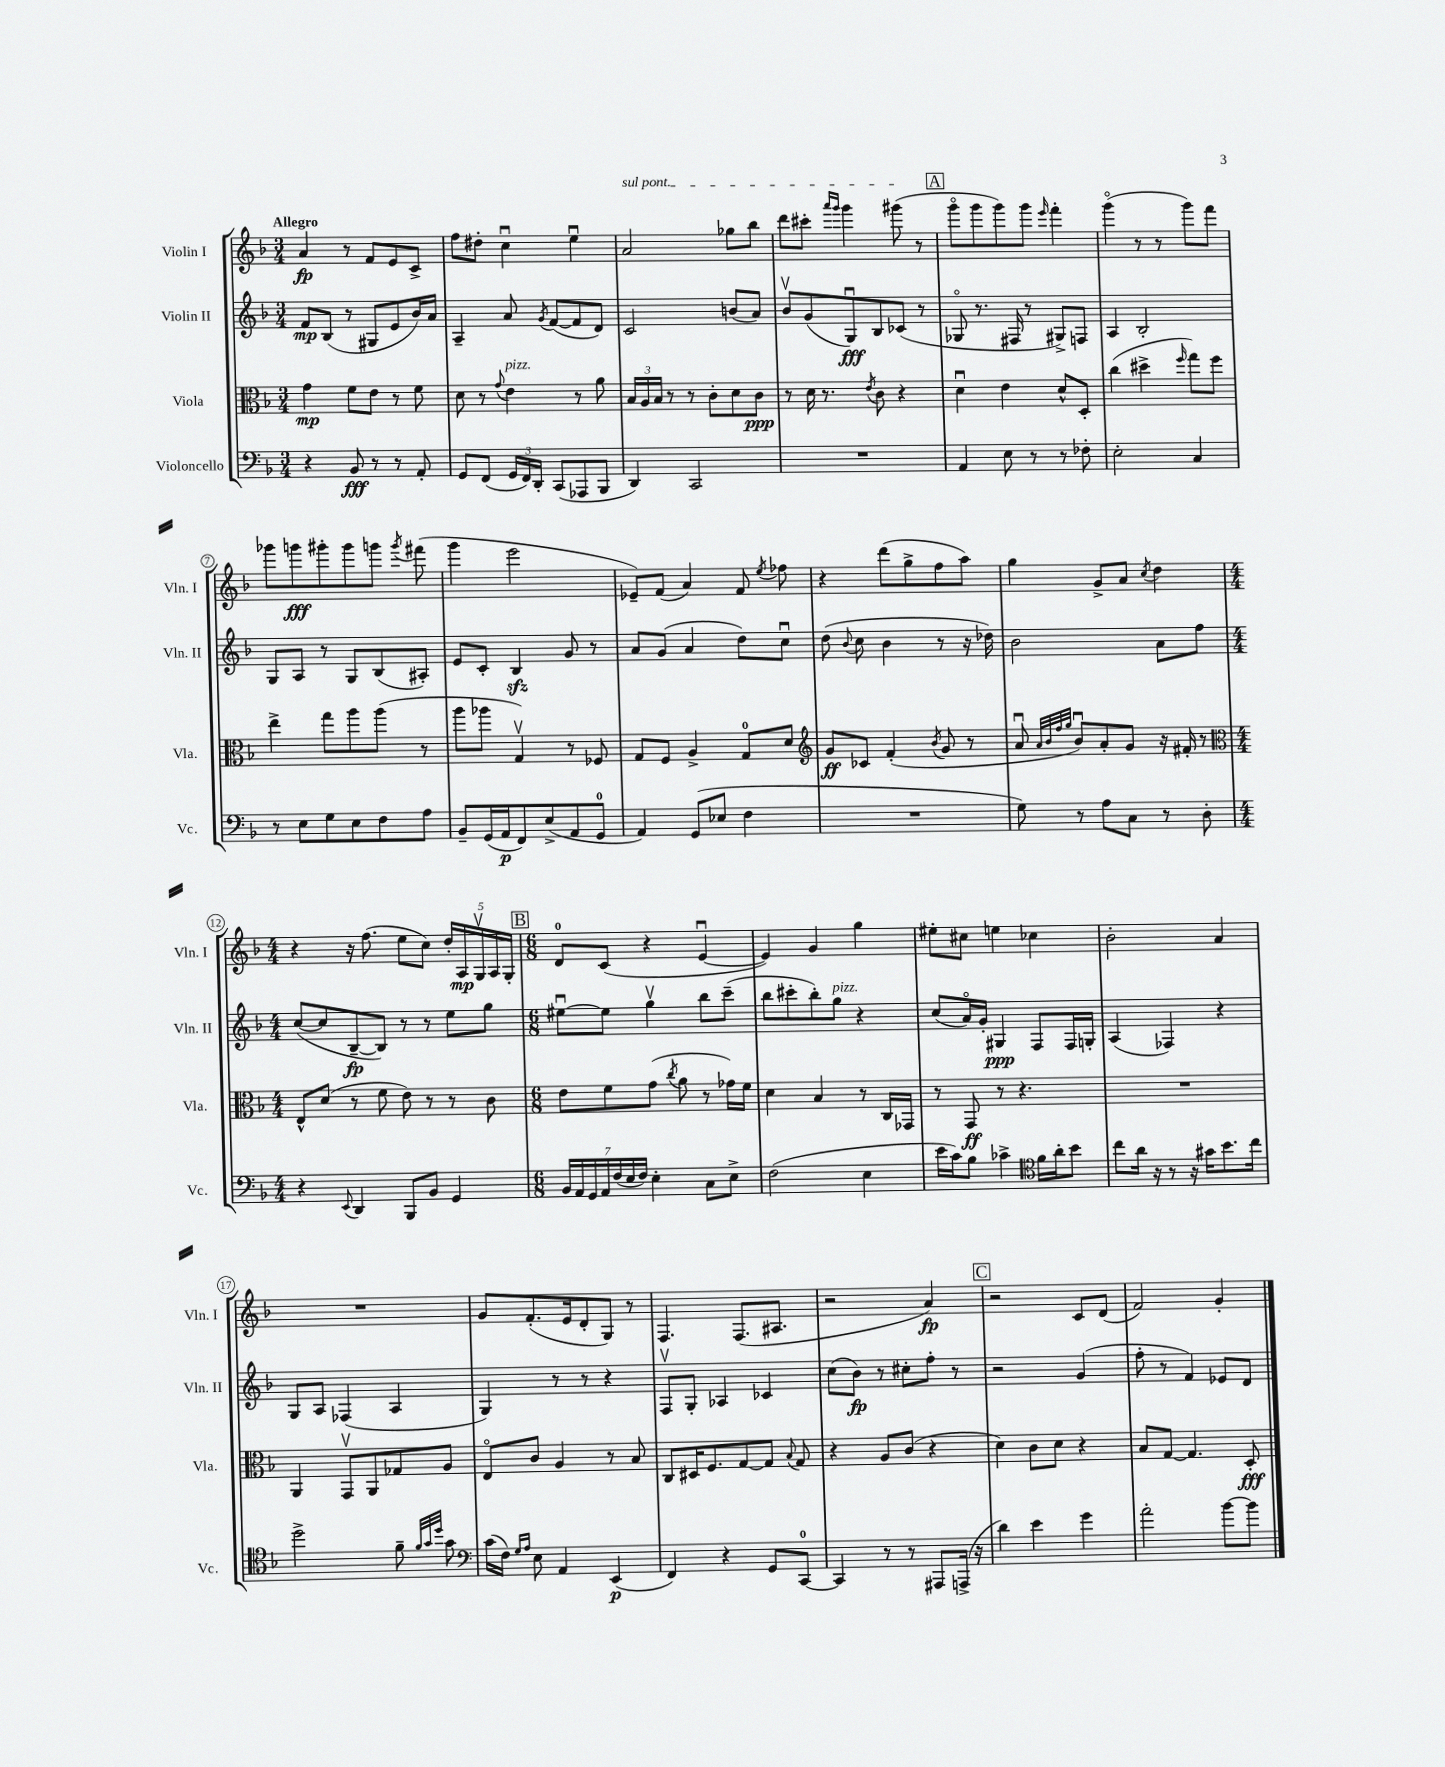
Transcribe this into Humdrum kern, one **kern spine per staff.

**kern	**kern	**kern	**kern
*staff4	*staff3	*staff2	*staff1
*clefF4	*clefC3	*clefG2	*clefG2
*k[b-]	*k[b-]	*k[b-]	*k[b-]
*M3/4	*M3/4	*M3/4	*M3/4
4r	4g\	8f/L	4a/
.	.	(8B-/J	.
8BB-/	8f\L	8r	8r
8r	8e\J	8G#/L	8f/L
8r	8r	8e/	8e/
8AA'/	8f\	16b-/L)	8c^/J
.	.	16a/JJ	.
=	=	=	=
8GG/L	8d\	4A~/	8ff\L
(8FF/J	8r	.	8dd#'\J
.	8qqg/	.	.
24GG/LL	4e\	8a/	4ccu\
24FF/)	.	.	.
24DD'/JJ	.	.	.
.	.	8qg/	.
(8CC/L	.	([8f/L	.
8AAA-/	8r	8f/]	4eeu\
8BBB-/J	8a\	8d/J)	.
=	=	=	=
4DD/)	24B-/LL	2c/	2a/
.	24A/	.	.
.	24B-/JJ	.	.
.	8r	.	.
2CC/	8r	.	.
.	8c'\L	.	.
.	8d\	(8b/L	8gg-\L
.	8c\J	8a/J)	8bb-\J
=	=	=	=
2.r	8r	8b-v/L	8ddd\L
.	16d\	(8g/	8ccc#'\J
.	8.r	.	.
.	.	.	16qqaaa/LL
.	.	.	16qqggg/JJ
.	.	8Gu/)	4ggg\
.	8qe/	.	.
.	8c\	8B-/	.
.	4r	(8c-/J	(8ggg#\
.	.	8r	8r
=	=	=	=
4AA/	4du\	8G-o/	8gggo\L
.	.	8.r	8ggg\
8E\	4e\	.	8ggg\)
.	.	16F#/	.
8r	.	8r	8ggg\J
.	.	.	16qqeee/
8r	8d^^/L	8G#^/L)	4fff'\
8F-'\	8D'/J	8F/J	.
=	=	=	=
2E'\	(4cc\	4A/	(4gggo\
.	4dd#^\	2B-'/	8r
.	.	.	8r
.	16qqff/	.	.
4C/	8gg\L)	.	8ggg\L)
.	8ff\J	.	8fff\J
=	=	=	=
8r	4ee^\	8G/L	8ggg-\L
8E\L	.	8A/J	8ggg\
8G\	8gg\L	8r	8ggg#'\
8E\	8aa\	8G/L	8ggg#\
8F\	(8aa\J	(8B-/	8ggg\J
.	.	.	8qggg/
8A\J	8r	8A#'/J)	(8fff#\
=	=	=	=
8BB-~/L	8aa\L	8e/L	4ggg\
(16GG/L	8aa-\J	8c'/J	.
16AA/J	.	.	.
8FF/)	4Gv/)	4B-/	2eee\
(8E^/	.	.	.
8AA/	8r	8g/	.
8GG/J	8F-/	8r	.
=	=	=	=
4AA/)	8G/L	8a/L	8e-~/L)
.	8F/J	(8g/J	(8f/J
(8GG/L	4A^/	4a/	4a/)
8E-/J	.	.	.
4F\	8G/L	8dd\L)	8f/
.	.	.	8qee/
.	8d/J	8ccu\J	8ff-\
=	=	=	=
*	*clefG2	*	*
2.r	8g/L	(8dd\	4r
.	.	8qqb-/	.
.	8c-/J	8cc\	.
.	(4f'/	4b-\	(8ddd\L
.	.	.	8gg^\
.	8qb-/	.	.
.	8g/	8r	8ff\
.	8r	16r	8aa\J)
.	.	16dd-\)	.
=	=	=	=
8G\)	8au/	2b-\	4gg\
.	32qqa/LLL	.	.
.	32qqb-/	.	.
.	32qqff/	.	.
.	32qqgg/JJJ	.	.
8r	8b-u/L)	.	.
8A\L	8a'/	.	8g^/L
8C\J	8g/J	.	8a/J
.	.	.	8qcc/
8r	16r	8a\L	4dd\
.	16f#'/	.	.
8D'\	8r	8ff\J	.
=	=	=	=
*	*clefC3	*	*
*M4/4	*M4/4	*M4/4	*M4/4
4r	8E^^/L	([8cc/L	4r
.	(8d/J	8cc/]	.
8qqEE/	.	.	.
4DD/	8r	[8B-~/	16r
.	.	.	(8.ff\
.	8f\	8B-/]J)	.
8BBB-/L	8e\)	8r	8ee\L
8BB-/J	8r	8r	8cc\J)
4GG/	8r	8ee\L	20dd'/LL
.	.	.	20A/
.	.	.	20Gv/
.	8c\	8gg\J	.
.	.	.	20A/
.	.	.	20G'/JJ
=	=	=	=
*M6/8	*M6/8	*M6/8	*M6/8
28BB-/LL	8e\L	[8ee#u\L	8d/L
28AA/	.	.	.
28GG/	.	.	.
28AA/	.	.	.
.	8f\	8ee#\]J	(8c/J
(28F/	.	.	.
28E/	.	.	.
28F/JJ)	.	.	.
4E'\	(8g\J	4ggv\	4r
.	8qcc/	.	.
.	8a\	.	.
8C\L	8r	8bb-\L	[4eu/
8E^\J	16g-\LL)	(8ccc~\J	.
.	16f\JJ	.	.
=	=	=	=
(2F\	4d\	8bb-\L	4e/])
.	.	8ccc#'\	.
.	4B-/	8bb-'\)	4g/
.	.	8gg\J	.
4E\	8r	4r	4gg\
.	16C/LL	.	.
.	16GG-/JJ	.	.
=	=	=	=
16e\LL	8r	(8cc/L	8ee#'\L
16c\J)	.	.	.
8B-\J	8GG/	16ao/L)	8cc#\J
.	.	16g'/JJ	.
4c-^\	8r	4G#/	4ee\
.	4.r	.	.
*clefC4	*	*	*
16f\LL	.	8F/L	4cc-\
16a'\J	.	.	.
8b-\J	.	16F/L	.
.	.	16G'/JJ	.
=	=	=	=
8cc\L	2.r	(4A/	2b-'\
16a\Jk	.	.	.
16r	.	.	.
8r	.	4F-/)	.
16r	.	.	.
16g#\LK	.	.	.
8.b-\	.	4r	4a/
16cc\Jk	.	.	.
=	=	=	=
2dd^\	4AA/	8G/L	2.r
.	.	8A/J	.
.	8GGv/L	(4F-/	.
.	8AA/	.	.
8f~\	8G-/	4A/	.
32qqf/LLL	.	.	.
32qqg/	.	.	.
32qqdd/JJJ	.	.	.
8g\	8A/J	.	.
=	=	=	=
*clefF4	*	*	*
(16c\LL	8Eo/L	4G/)	8g/L
16F\JJ)	.	.	.
16qqG/LL	.	.	.
16qqA/JJ	.	.	.
8E\	8c/J	.	(8.f'/
4AA/	4A/	8r	.
.	.	.	16e/k
.	.	8r	8d'/
(4EE/	8r	4r	8G/J)
.	8B-/	.	8r
=	=	=	=
4FF/)	8C/L	8Fv/L	4.F/
.	16D#/K	8G'/J	.
.	8.F/	.	.
4r	.	4A-/	.
.	[8G/	.	(8.F/L
8GG/L	8G/]J	4c-/	.
.	.	.	8.A#/J
.	8qqB-/	.	.
[8CC/J	8G/	.	.
=	=	=	=
4CC/]	4r	(8cc\L	2r
.	.	8b-\J)	.
8r	8A/L	8r	.
8r	(8c/J	8cc#'\L	.
8AAA#/L	4r	8ff'\J	4a/)
(16AAA^/Jk	.	8r	.
16r	.	.	.
=	=	=	=
4d\)	4d\)	2r	2r
4e\	8c\L	.	.
.	8d\J	.	.
4g\	4r	(4g/	8c/L
.	.	.	(8d/J
=	=	=	=
2a'\	8B-/L	8ff'\	2f/)
.	[8G/J	8r	.
.	4.G/]	4f/)	.
[8b-\L	.	8e-/L	4g'/
8b-\]J	8D'/	8d/J	.
==	==	==	==
*-	*-	*-	*-
